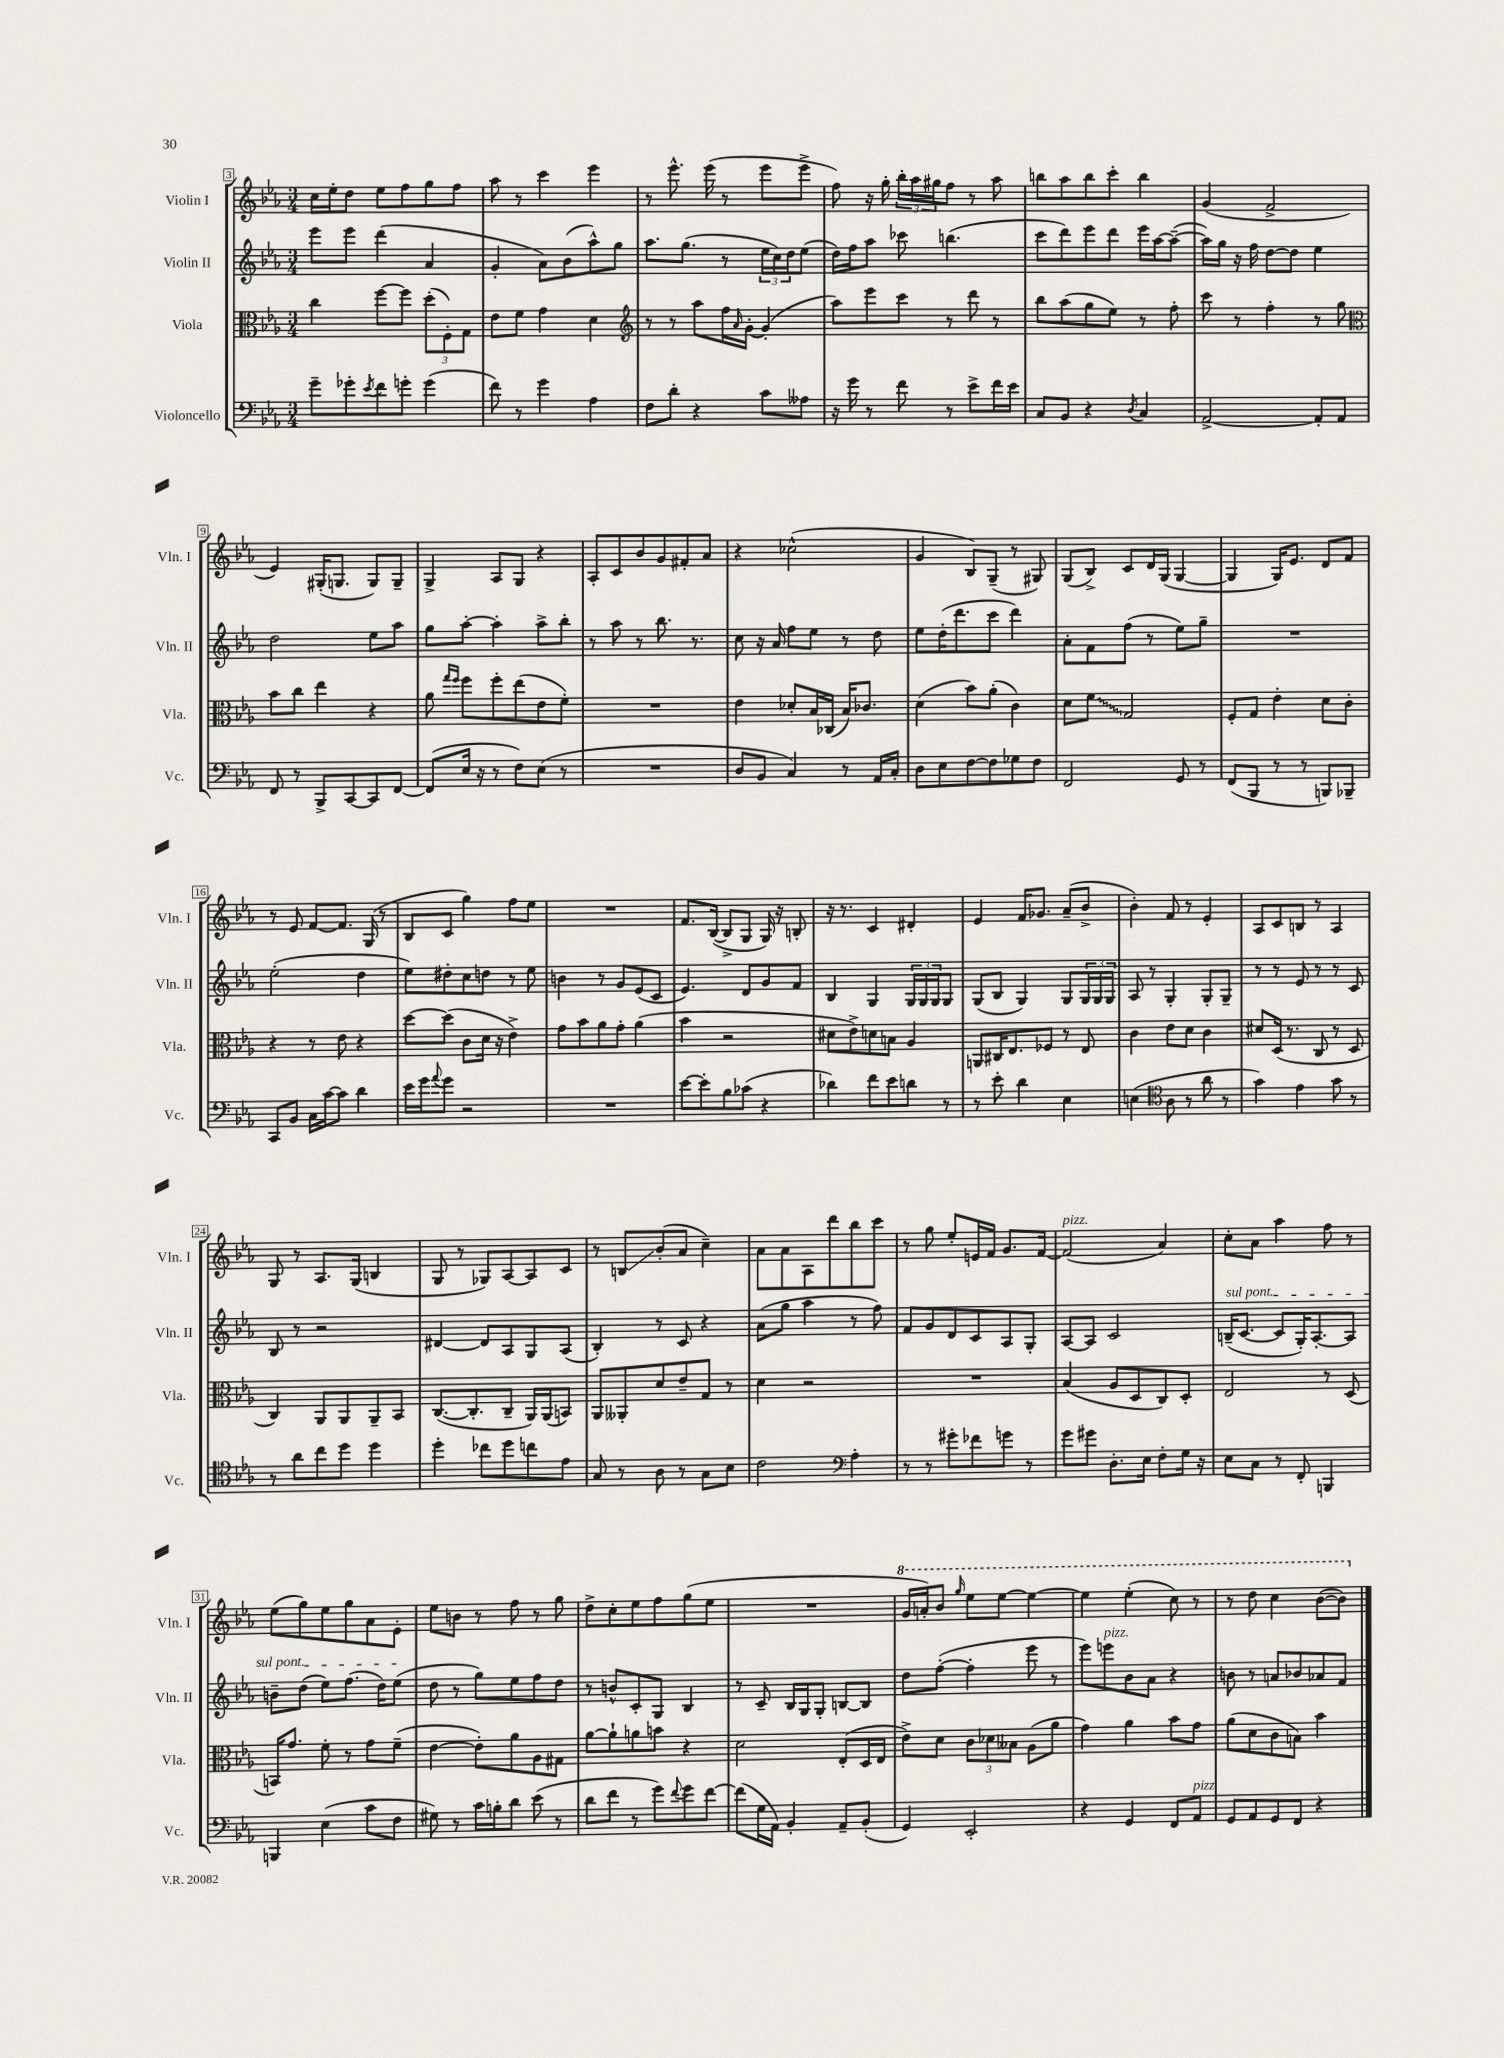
<<
\new StaffGroup <<
\new Staff = "s0" \with { instrumentName = "Violin I" shortInstrumentName = "Vln. I" } {
    \clef treble \key ees \major \numericTimeSignature \time 3/4
    c''16 ees''16-. d''8 ees''8 f''8 g''8 f''8 |
    aes''8 r8 c'''4 ees'''4 |
    r8 ees'''8.-^ ees'''16( r8 ees'''8 ees'''8-> |
    f''8) r16 g''16-. \tuplet 3/2 { bes''16-. aes''16 gis''16 } f''8 r8 aes''8 |
    b''8 aes''8 b''8 c'''8-. b''4 |
    g'4( f'2-> |
    ees'4) gis16-.( g8. g8) g8-- |
    g4-> aes8 g8 r4 |
    aes8-. c'8 bes'8 g'8 fis'8-. aes'8 |
    r4 ces''2-^( |
    g'4 bes8) g8--( r8 gis8) |
    g8( bes8->) c'8 d'16 g16( g4~ |
    g4 g16) ees'8. d'8 f'8 |
    r8 ees'8 f'8~ f'8. g16( r8 |
    bes8 c'8 g''4) f''8 ees''8 |
    R2. |
    f'8. bes16~( bes8-> g8 g16) r16 b8-. |
    r16 r8. c'4 dis'4-. |
    ees'4 f'16 ges'8. aes'8--( bes'8-> |
    bes'4-.) f'8 r8 ees'4-. |
    aes8 c'8 b8 r8 aes4 |
    g8 r8 aes8. g16( b4 |
    g8 r8 ges8) aes8~ aes8 c'8 |
    r8 b8\glissando bes'8-.( aes'8 c''4--) |
    aes'8 aes'8 aes8 d'''8 bes''8 c'''8 |
    r8 g''8 ees''8-. e'16 f'16 g'8. f'16~ |
    f'2^\markup { \italic "pizz." }( aes'4) |
    c''8-. aes'8 aes''4 f''8 r8 |
    ees''8( g''8) ees''8 g''8 aes'8 ees'8-. |
    ees''8 b'8 r8 f''8 r8 g''8 |
    d''8-> c''8-. ees''8 f''8 g''8( ees''8 |
    R2. |
    \ottava #1 g''16 a''16-.) bes''8 \grace { g'''16 } ees'''8 ees'''8~ ees'''4~ |
    ees'''4 ees'''4-.( c'''8) r8 |
    r8 d'''8 c'''4 bes''8~( bes''8) \ottava #0 \bar "|." |
}
\new Staff = "s1" \with { instrumentName = "Violin II" shortInstrumentName = "Vln. II" } {
    \clef treble \key ees \major \numericTimeSignature \time 3/4
    ees'''8 ees'''8 d'''4( aes'4 |
    g'4-. aes'8) bes'8( aes''8-^) g''8 |
    aes''8. g''8.( r8 \tuplet 3/2 { ees''16 c''16) d''16 } ees''8( |
    d''16) f''16 aes''8 ces'''8 b''4.( |
    c'''8 d'''8) ees'''8 d'''8 ees'''16 aes''16~ aes''8~--( |
    aes''16) g''16 r16 f''16 d''8~ d''8 ees''4 |
    d''2 ees''8 aes''8 |
    g''8 aes''8~-. aes''4-. aes''8-> bes''8-. |
    r8 aes''8 r8 bes''8. r8. |
    c''8 r16 aes'16 f''8 ees''8 r8 d''8 |
    ees''8 d''16-.( d'''8. c'''8 d'''4) |
    aes'8-. f'8 f''8( r8 ees''8) g''8-- |
    R2. |
    ees''2-.( d''4 |
    ees''8) dis''8-. c''8 d''8 r8 ees''8 |
    b'4 r8 g'8 ees'8( c'8 |
    ees'4.) d'8 g'8 f'8 |
    bes4 g4 \tuplet 3/2 { g16 g16 g16 } g8 |
    g8( bes8 g4) g8 \tuplet 3/2 { g16 g16 g16 } |
    aes8 r8 g4-. g8-. g8-- |
    r8 r8 ees'8 r8 r8 c'8 |
    bes8 r8 r2 |
    dis'4~ dis'8 aes8 g8 aes8( |
    bes4-.) r8 c'8 r4 |
    aes'8( g''8 aes''4 r8 f''8) |
    f'8 g'8 d'8 c'8 aes8 g8-. |
    aes8~ aes8 c'2 |
    \once \override TextSpanner.bound-details.left.text = \markup { \italic "sul pont." } b16--\startTextSpan( c'8.~ c'8 g16-.) aes8.~-. aes8 |
    b'8-- d''8( ees''8) f''8.( d''16) ees''8\stopTextSpan( |
    d''8 r8 g''8) ees''8 f''8 d''8 |
    r8 b'8-^ c'8-. g8 bes4 |
    r8 c'8-- bes16 g16 g8-. b8~ b8 |
    d''8 f''8~-.( f''4-. ees'''8 r8 |
    ees'''8) e'''8^\markup { \italic "pizz." } bes'8 aes'8 r4 |
    b'8 r8 a'8 bes'8 aes'8 f'8 \bar "|." |
}
\new Staff = "s2" \with { instrumentName = "Viola" shortInstrumentName = "Vla." } {
    \clef alto \key ees \major \numericTimeSignature \time 3/4
    c''4 f''8~ f''8 \tuplet 3/2 { d''8-.( f8-.) g8 } |
    ees'8 f'8 g'4 d'4 |
    \clef treble r8 r8 aes''8 f''16 \grace { aes'16 } g'16~-. g'4-.( |
    aes''8) ees'''8 c'''8 r8 d'''8 r8 |
    bes''8 aes''8( g''8 ees''8) r8 f''8-. |
    c'''8 r8 f''4-. r8 g''8 |
    \clef alto bes'8 c''8 ees''4 r4 |
    aes'8 \grace { g''16 f''16 } f''8 f''8-. ees''8( ees'8 f'8-.) |
    R2. |
    ees'4 des'8-. bes16 ces16( bes16) ces'8. |
    d'4( bes'8) aes'8-.( c'4) |
    d'8 \once \override Glissando.style = #'zigzag f'8\glissando g2 |
    f8-. g8 ees'4-. d'8 c'8-. |
    r4 r8 ees'8 r4 |
    d''8~ d''8( c'8 d'16 r16 ees'4->) |
    g'8 bes'8 aes'8 g'8-. aes'4( |
    bes'4 r2 |
    dis'8 ees'8->) d'8 b8 aes4 |
    a,8 cis16 ees8. fes8 r8 ees8 |
    c'4 ees'8 d'8 c'4 |
    dis'8 d16( r8. c8 r8 d8 |
    c4) aes,8 aes,8 aes,8-- bes,8 |
    c8.~( c8.-. c8-- aes,16) aes,16( b,8) |
    aes,8 aeses,8-. d'8 ees'8-- g8 r8 |
    d'4 r2 |
    R2. |
    bes4( aes8 d8 c8) d8-. |
    ees2 r8 d8( |
    b,16) g'8. f'8-. r8 g'8 f'8--( |
    ees'4~ ees'8-.) aes'8 aes8 gis8 |
    aes'8~ aes'8-! a'8 b'8 r4 |
    d'2 ees8-.( d16 ees16 |
    ees'8->) d'8 \tuplet 3/2 { c'8 des'8 beses8 } aes8( aes'8 |
    g'4) aes'4 bes'8 g'8 |
    aes'8( d'8 c'8 b8) bes'4 \bar "|." |
}
\new Staff = "s3" \with { instrumentName = "Violoncello" shortInstrumentName = "Vc." } {
    \clef bass \key ees \major \numericTimeSignature \time 3/4
    g'8-- ges'8-. \acciaccatura { ees'8 } f'8 g'8-. g'4( |
    f'8) r8 g'4 aes4 |
    f8 d'8-. r4 c'8 aeses8 |
    r16 g'16 r8 f'8 r8 ees'8-> f'16 ees'16 |
    c8 bes,8 r4 \acciaccatura { d8 } c4 |
    aes,2~-> aes,8-. aes,8 |
    f,8 r8 bes,,8-> c,8~ c,8 f,8~ |
    f,8( ees16 r16 r8 f8) ees8( r8 |
    R2. |
    d8 bes,8 c4) r8 aes,16 c16-. |
    d8 ees8 f8~ f8 ges8 f8 |
    f,2 g,8 r8 |
    f,8( bes,,8 r8 r8 b,,8) bes,,8-- |
    c,8 bes,8 c16 c'16~ c'8 d'4 |
    ees'16 g'16 \appoggiatura { aes'8 } g'8 r2 |
    R2. |
    ees'8~ ees'8-. bes8 ces'8( r4 |
    des'4) f'8 ees'8 d'8 r8 |
    r8 ees'8-. d'4 ees4 |
    e4( \clef tenor aes8 r8 aes'8 r8 |
    g'4) ees'4 g'8 r8 |
    r8 aes'8 c''8 d''8 d''4 |
    d''4-. ces''8 d''8 c''8 ees'8 |
    g8 r8 aes8 r8 g8 bes8 |
    c'2 \clef bass aes4-. |
    r8 r8 gis'8-. fes'8 g'8 r8 |
    g'8 gis'8 d8.-. ees16 f8-. g16 r16 |
    ees8 c8 r8 f,8-. b,,4 |
    b,,4 ees4( c'8 f8 |
    gis8) r8 c'16 b16-. d'8 ees'8( r8 |
    d'8 f'8 r8 g'8) \appoggiatura { f'8 } g'8 f'8~ |
    f'8( g16 aes,16) bes,4-. aes,8-- bes,8-.( |
    g,4) ees,2-. |
    r4 g,4 f,8 aes,8^\markup { \italic "pizz." } |
    g,8 aes,8 g,8 f,8 r4 \bar "|." |
}
>>
>>
\layout { \context { \Score currentBarNumber = #3 \override BarNumber.stencil = #(make-stencil-boxer 0.1 0.3 ly:text-interface::print) } }
